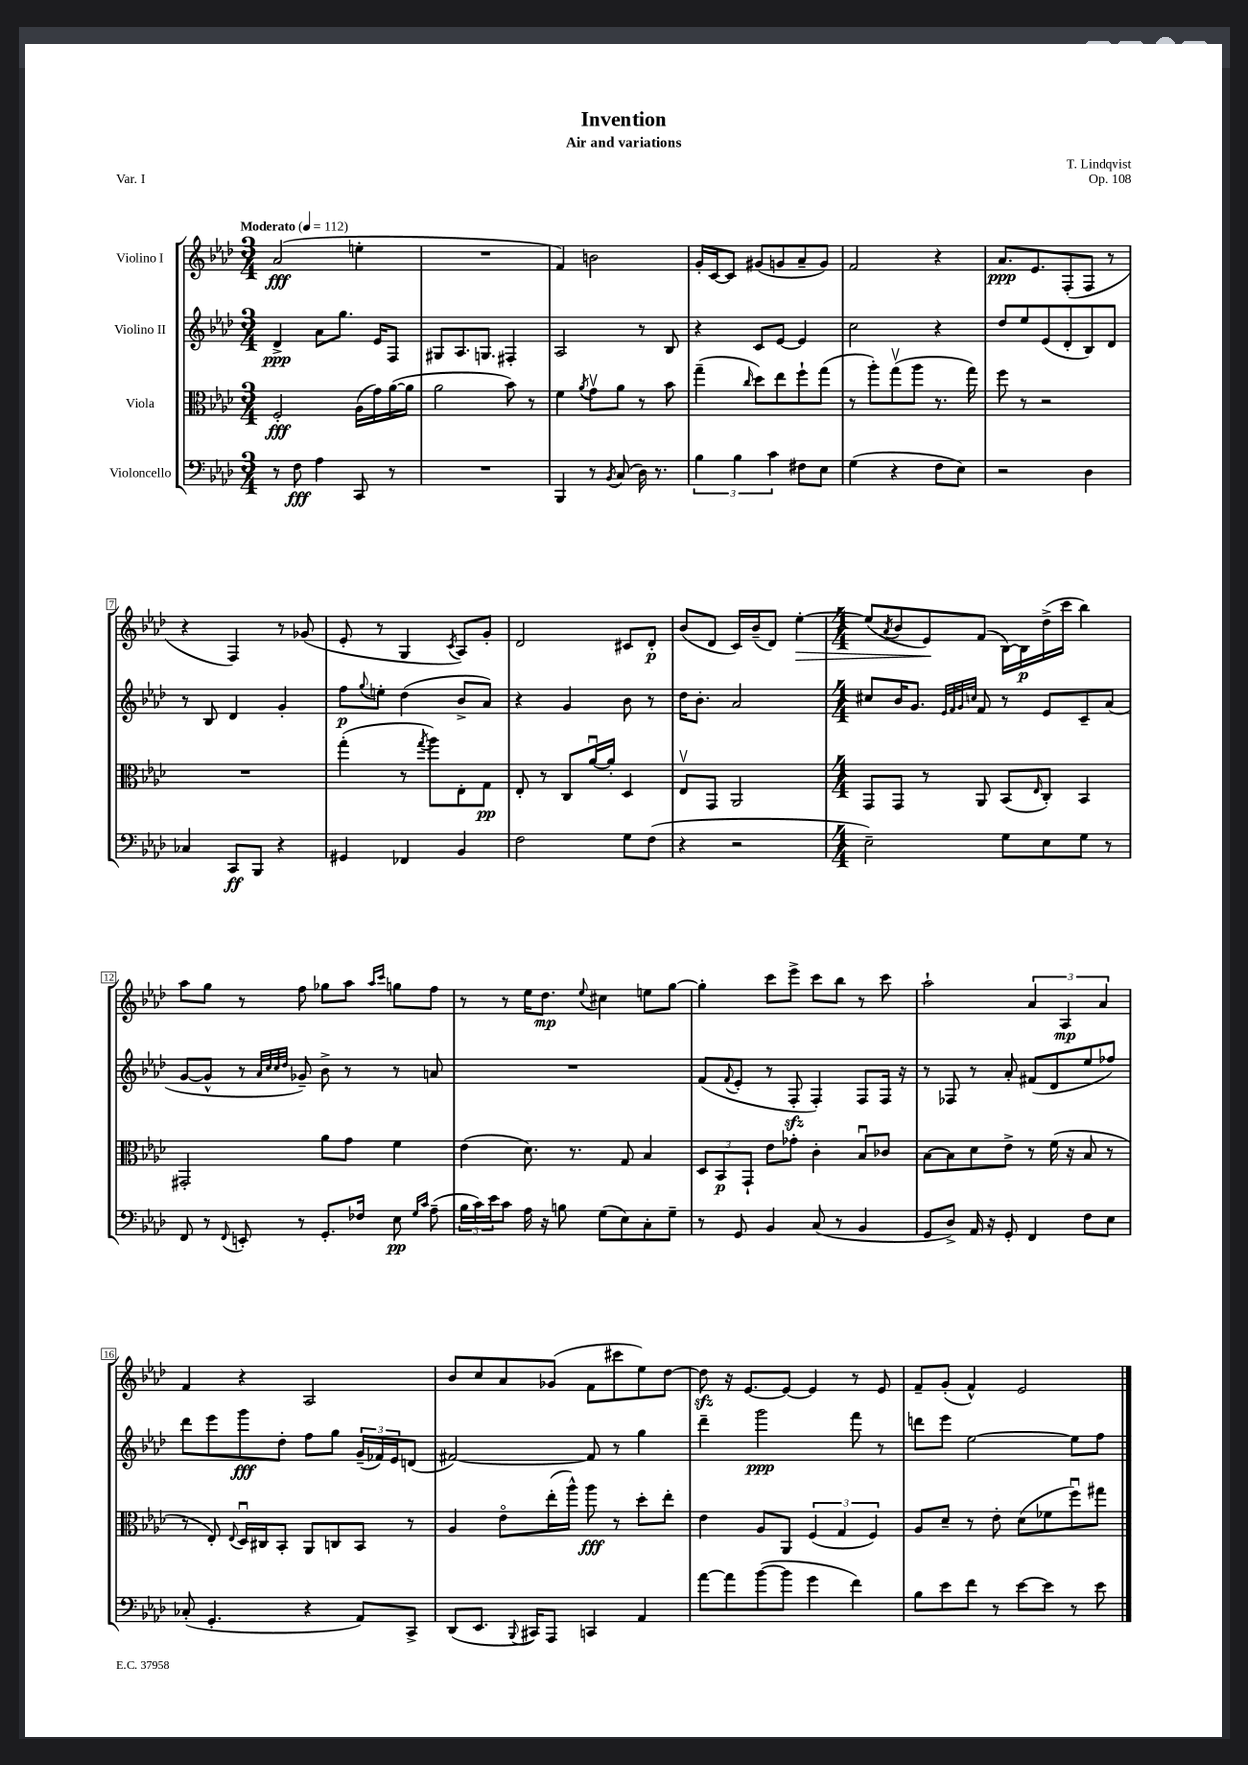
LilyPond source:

\header { title = "Invention" composer = "T. Lindqvist" subtitle = "Air and variations" opus = "Op. 108" piece = "Var. I" }
<<
\new StaffGroup <<
\new Staff = "s0" \with { instrumentName = "Violino I" } {
    \clef treble \key aes \major \numericTimeSignature \time 3/4 \tempo "Moderato" 4 = 112
    aes'2\fff( e''4-. |
    R2. |
    f'4) b'2 |
    g'16-. c'16~ c'8 gis'8( g'8 aes'8-- g'8) |
    f'2 r4 |
    aes'8.\ppp ees'8. f8-.( f8 r8 |
    r4 f4) r8 ges'8( |
    ees'8-. r8 g4 \acciaccatura { c'8 } aes8) g'8-. |
    des'2 cis'8 des'8-.\p |
    bes'8( des'8 c'16) bes'16--( des'8) ees''4~-.\> |
    \numericTimeSignature \time 4/4 ees''8( \acciaccatura { aes'8 } bes'8 ees'8\!) f'8( bes16~) bes16\p des''16->( c'''16 bes''4) |
    aes''8 g''8 r8 f''8 ges''8 aes''8 \grace { aes''16 c'''16 } g''8 f''8 |
    r8 r8 ees''16 des''8.\mp \appoggiatura { ees''8 } cis''4 e''8 g''8~ |
    g''4-. c'''8 ees'''8-> c'''8 bes''8 r8 c'''8 |
    aes''2-! \tuplet 3/2 { aes'4 aes4\mp aes'4 } |
    f'4 r4 aes2 |
    bes'8 c''8 aes'8 ges'8( f'8 cis'''8 ees''8) des''8~ |
    des''8\sfz r16 ees'8.~ ees'8~ ees'4 r8 ees'8 |
    f'8-- g'8-.( f'4-^) ees'2 \bar "|." |
}
\new Staff = "s1" \with { instrumentName = "Violino II" } {
    \clef treble \key aes \major \numericTimeSignature \time 3/4
    des'4->\ppp aes'8 g''8. ees'16 f8 |
    gis8 aes8. g8. fis4-. |
    aes2 r8 bes8 |
    r4 c'8 ees'8~ ees'4 |
    c''2 r4 |
    des''8 ees''8 ees'8( des'8-. bes8) des'8 |
    r8 bes8 des'4 g'4-. |
    f''8\p \appoggiatura { g''8 } e''8-. des''4( bes'8-> aes'8) |
    r4 g'4 bes'8 r8 |
    des''16 bes'8.-. aes'2 |
    \numericTimeSignature \time 4/4 cis''8 bes'16 g'8. \grace { ees'32 f'32 g'32 c''32 } f'8 r8 ees'8 c'8-- aes'8( |
    g'8~ g'8-^ r8 \grace { aes'32 c''32 c''32 des''32 } ges'8--) bes'8-> r8 r8 a'8 |
    R1 |
    f'8( \appoggiatura { f'8 } ees'8-. r8 f8-.\sfz f4-.) f8 f16 r16 |
    r8 fes8 r8 aes'8-. fis'8( des'8 ees''8 fes''8) |
    des'''8 ees'''8 g'''8\fff des''8-. f''8 g''8 \tuplet 3/2 { g'16--( fes'16) ees'16 } d'8( |
    fis'2~) fis'8 r8 g''4 |
    des'''4-- g'''2\ppp f'''8 r8 |
    d'''8 ees'''8 ees''2~ ees''8 f''8 \bar "|." |
}
\new Staff = "s2" \with { instrumentName = "Viola" } {
    \clef alto \key aes \major \numericTimeSignature \time 3/4
    f2-.\fff aes16( g'16) aes'16~( aes'16 |
    aes'2 bes'8) r8 |
    f'4 \acciaccatura { aes'8 } g'8\upbow aes'8 r8 bes'8 |
    g''4--( \grace { c''16 } des''8) ees''8 f''8-! g''8( |
    r8 aes''8-.) g''8\upbow( aes''8 r8. g''16) |
    f''8 r8 r2 |
    R2. |
    g''4-.( r8 \acciaccatura { g''8 } aes''8) ees8-. g8\pp |
    ees8-. r8 c8 aes'16~\downbow aes'16-. des4 |
    ees8\upbow g,8 aes,2 |
    \numericTimeSignature \time 4/4 g,8 g,8 r8 aes,8 bes,8( \grace { ees16 } c8-.) bes,4 |
    gis,2-. aes'8 g'8 f'4 |
    ees'4( des'8.) r8. g8 bes4 |
    \tuplet 3/2 { des8 bes,8\p g,8-! } ees'8 ges'8-. c'4-. bes8\downbow ces'8 |
    bes8~ bes8 des'8 ees'8-> r8 f'16( r16 bes8 r8 |
    r8 ees8-.) \appoggiatura { ees8 } des16\downbow cis16 bes,8-. aes,8 c8 bes,8 r8 |
    aes4 ees'8\flageolet ees''16-.( aes''16-^) aes''8\fff r8 des''8-. ees''8-. |
    ees'4 aes8 aes,8 \tuplet 3/2 { f4( g4 f4) } |
    aes8 des'8-- r8 ees'8-. des'8( fes'8 f''8\downbow) gis''8 \bar "|." |
}
\new Staff = "s3" \with { instrumentName = "Violoncello" } {
    \clef bass \key aes \major \numericTimeSignature \time 3/4
    r8 f8\fff aes4 c,8 r8 |
    R2. |
    bes,,4 r8 \acciaccatura { bes,8 } c8( des16) r8. |
    \tuplet 3/2 { bes4 bes4 c'4 } fis8 ees8 |
    g4( r4 f8 ees8) |
    r2 des4 |
    ces4 c,8\ff bes,,8 r4 |
    gis,4 fes,4 bes,4 |
    f2 g8 f8( |
    r4 r2 |
    \numericTimeSignature \time 4/4 ees2--) g8 ees8 g8 r8 |
    f,8 r8 \appoggiatura { f,8 } e,8-. r8 g,8.-. fes16 ees8\pp \grace { g16 c'16 } aes8--( |
    \tuplet 3/2 { bes16 c'16) ees'16 } c'8 aes16 r16 b8 g8( ees8) c8-. g8-- |
    r8 g,8 bes,4 c8( r8 bes,4 |
    g,8 des8->) aes,16 r16 g,8-. f,4 f8 ees8 |
    ces8-.( g,4.-. r4 aes,8) c,8-> |
    des,8( ees,8. \appoggiatura { bes,,8 } cis,16) aes,,8 c,4 aes,4 |
    aes'8~ aes'8 bes'8~( bes'8 g'4 f'4) |
    bes8 ees'8 f'8 r8 ees'8~ ees'8 r8 ees'8 \bar "|." |
}
>>
>>
\layout { \context { \Score \override BarNumber.stencil = #(make-stencil-boxer 0.1 0.3 ly:text-interface::print) } }
